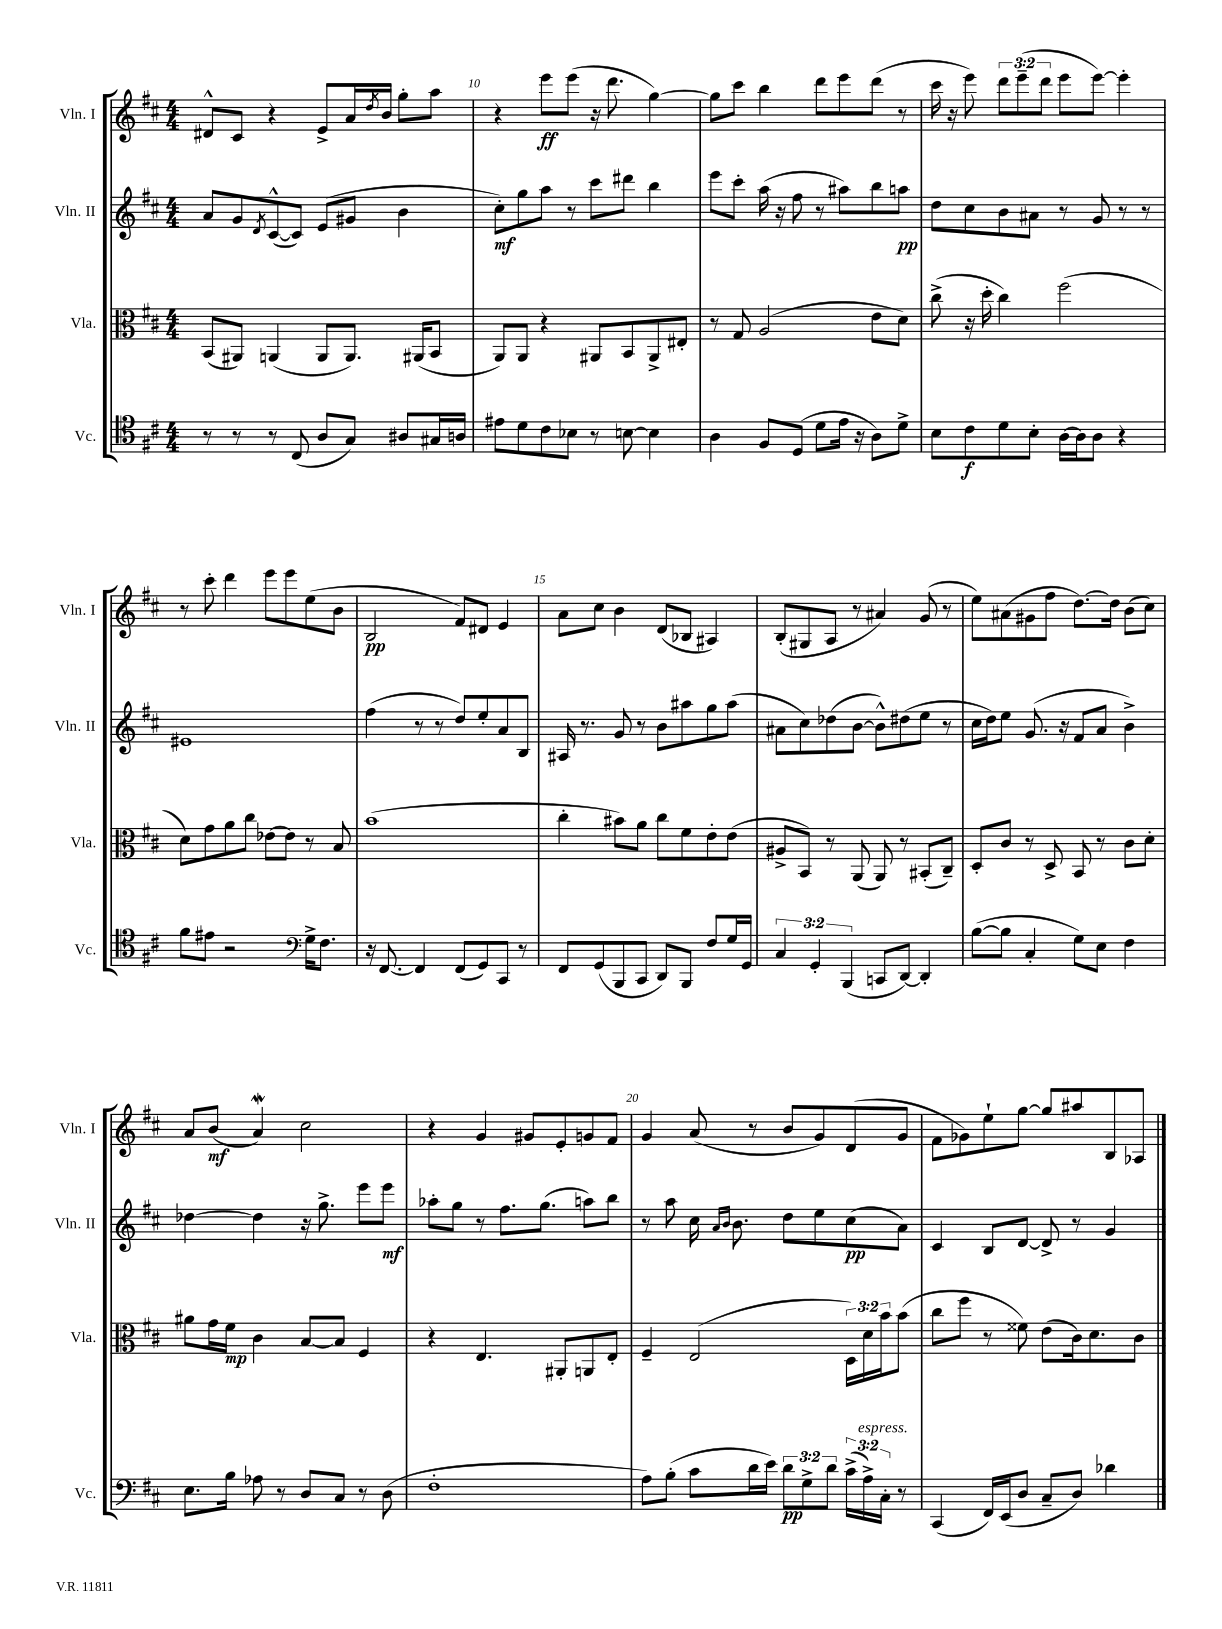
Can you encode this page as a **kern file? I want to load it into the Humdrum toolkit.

**kern	**kern	**kern	**kern
*staff4	*staff3	*staff2	*staff1
*clefC4	*clefC3	*clefG2	*clefG2
*k[f#c#]	*k[f#c#]	*k[f#c#]	*k[f#c#]
*M4/4	*M4/4	*M4/4	*M4/4
8r	(8BB	8a	8d#^^
8r	8AA#)	8g	8c#
.	.	8qd	.
8r	(4AA	([8c#^^	4r
(8C#	.	8c#])	.
8A	8AA	(8e	8e^
8G)	8.AA)	8g#	16a
.	.	.	8qdd
.	.	.	16b
8A#	.	4b	8gg'
.	(16AA#	.	.
16G#	8BB	.	8aa
16A	.	.	.
=	=	=	=
8e#	8AA)	8cc#')	4r
8d	8AA	8gg	.
8c#	4r	8aa	8eee
8B-	.	8r	(8eee
8r	8AA#	8ccc#	16r
.	.	.	8.ddd
[8B	8BB	8ddd#	.
4B]	8AA#^	4bb	[4gg)
.	8E#'	.	.
=	=	=	=
4A	8r	8eee	8gg]
.	8G	8ccc#'	8ccc#
8F#	(2A	(16aa	4bb
.	.	16r	.
(8D	.	8ff#	.
8d	.	8r	8ddd
16e	.	8aa#)	8eee
16r	.	.	.
8A)	8e	8bb	(8ddd
8d^	8d)	8aa	8r
=	=	=	=
8B	(8cc#^	8dd	16ccc#
.	.	.	16r
8c#	16r	8cc#	8eee)
.	16dd'	.	.
8d	4cc#)	8b	12ddd
.	.	.	(12eee~
8B'	.	8a#	.
.	.	.	12ddd
[16A	(2ff#	8r	8eee
16A]	.	.	.
8A	.	8g	[8eee)
4r	.	8r	4eee']
.	.	8r	.
=	=	=	=
8f#	8d)	1e#	8r
8e#	8g	.	8ccc#'
2r	8a	.	4ddd
.	8cc#	.	.
.	[8e-	.	8eee
.	8e-]	.	8eee
*clefF4	*	*	*
16G^	8r	.	(8ee
8.F#	.	.	.
.	8B	.	8b
=	=	=	=
16r	(1b	(4ff#	2B
[8.FF#	.	.	.
4FF#]	.	8r	.
.	.	8r	.
(8FF#	.	8dd)	8f#)
8GG)	.	8ee'	8d#
8CC#	.	8a	4e
8r	.	8B	.
=	=	=	=
8FF#	4cc#'	16A#	8a
.	.	8.r	.
(8GG	.	.	8cc#
8BBB	8b#)	8g	4b
8CC#	8a	8r	.
8DD)	8cc#	8b	(8d
8BBB	8f#	8aa#	8B-
8F#	8e'	8gg	4A#)
16G	(8e	(8aa#	.
16GG	.	.	.
=	=	=	=
6C#	8A#^	8a#	(8B'
.	8BB)	8cc#)	8G#
6GG'	.	.	.
.	8r	(8dd-	8A
(6BBB	.	.	.
.	(8AA	[8b	8r
8CC	8AA)	8b^^])	4a#)
[8DD)	8r	(8dd#	.
4DD']	(8BB#'	8ee	(8g
.	8C#~)	8r	8r
=	=	=	=
([8B	8D'	16cc#	8ee)
.	.	16dd)	.
8B]	8c#	8ee	(8a#
4C#'	8r	(8.g	8g#
.	8D^	.	8ff#
.	.	16r	.
8G)	8BB	8f#	[8.dd)
8E	8r	8a	.
.	.	.	16dd]
4F#	8c#	4b^)	(8b
.	8d'	.	8cc#)
=	=	=	=
8.E	8a#	[4dd-	8a
.	16g	.	(8b
16B	16f#	.	.
8A-	4c#	4dd-]	4a)
8r	.	.	.
8D	[8B	16r	2cc#
.	.	8.gg^	.
8C#	8B]	.	.
8r	4F#	8eee	.
(8D	.	8eee	.
=	=	=	=
1F#'	4r	8aa-'	4r
.	.	8gg	.
.	4.E	8r	4g
.	.	8.ff#	.
.	.	.	8g#
.	.	(8.gg	.
.	8AA#'	.	8e'
.	8AA	8aa)	8g
.	8E'	8bb	8f#
=	=	=	=
8A)	4F#~	8r	4g
(8B'	.	8aa	.
8c#	(2E	16cc#	(8a
.	.	16qqa	.
.	.	16qqb	.
.	.	8.b	.
16d	.	.	8r
16e)	.	.	.
12d	.	8dd	8b
12G^	.	.	.
.	.	8ee	8g)
12d	.	.	.
(24c#^	24D)	(8cc#	(8d
24A^)	24d	.	.
24C#'	24b	.	.
8r	(8b	8a)	8g
=	=	=	=
(4CC#	8cc#	4c#	8f#
.	8ff#	.	8g-)
16FF#)	8r	8B	8ee`
(16EE	.	.	.
8D	8f##)	[8d	[8gg
8C#~	(8e	8d^]	8gg]
8D)	16c#)	8r	8aa#
.	8.d	.	.
4d-	.	4g	8B
.	8c#	.	8A-
==	==	==	==
*-	*-	*-	*-
